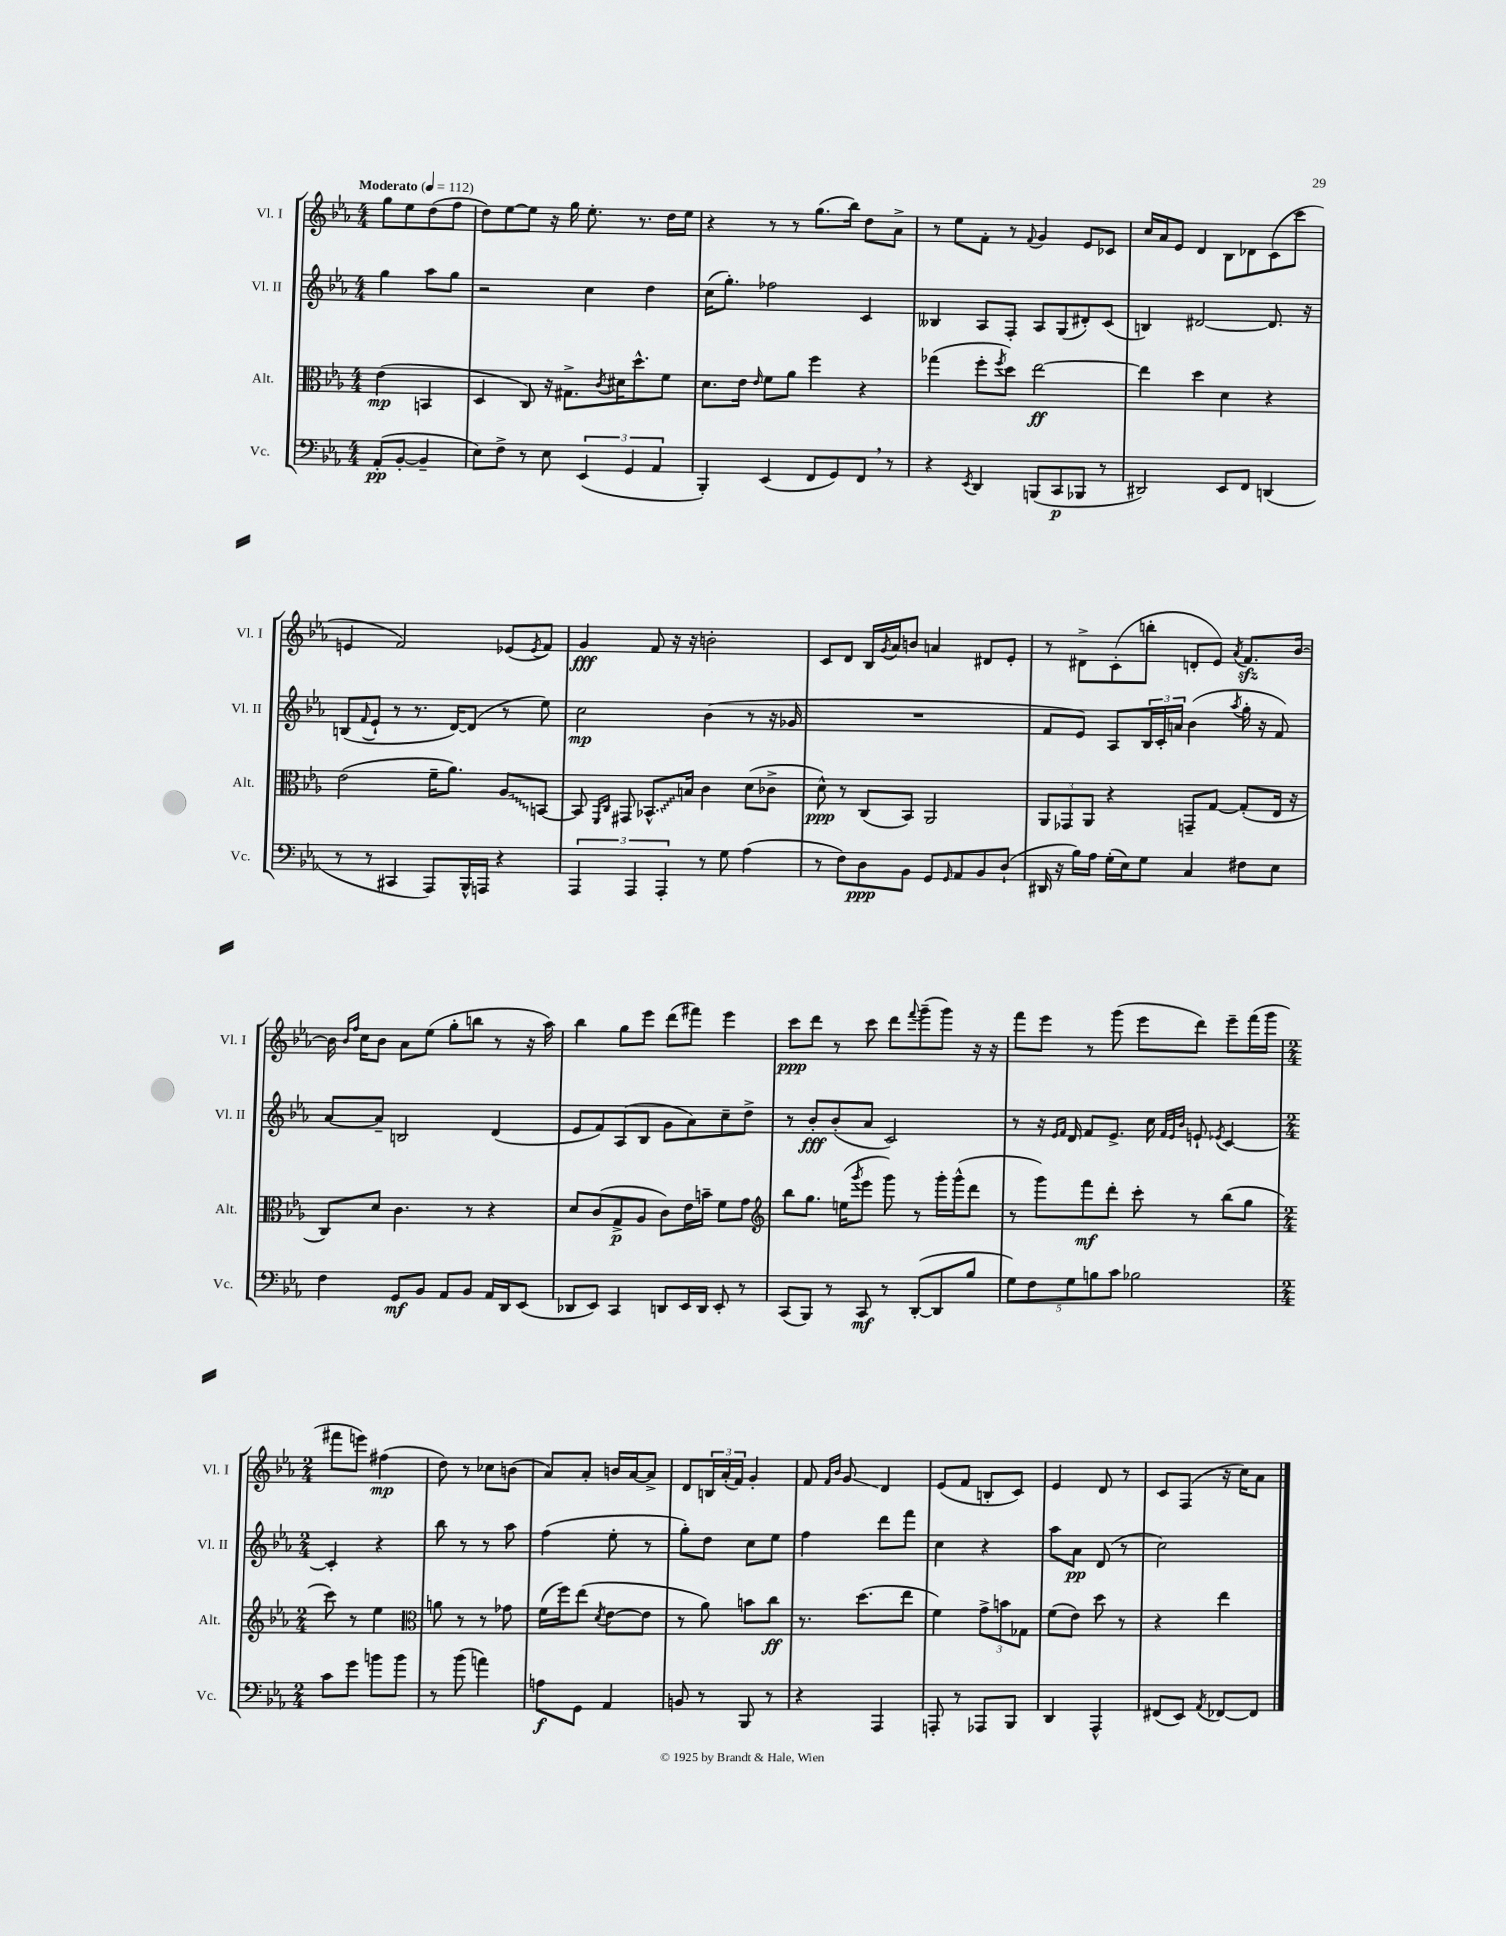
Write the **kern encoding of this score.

**kern	**kern	**kern	**kern
*staff4	*staff3	*staff2	*staff1
*clefF4	*clefC3	*clefG2	*clefG2
*k[b-e-a-]	*k[b-e-a-]	*k[b-e-a-]	*k[b-e-a-]
*M4/4	*M4/4	*M4/4	*M4/4
*MM112	*MM112	*MM112	*MM112
(8AA-'/L	(4e-\	4gg\	8gg\L
[8BB-'/J	.	.	8ee-\
4BB-~/]	4BB/	8aa-\L	(8dd\
.	.	8gg\J	8ff\J
=	=	=	=
8E-\L)	4D/	2r	8dd\L)
8F^\J	.	.	[8ee-\
8r	8C/)	.	8ee-\]J
8E-\	16r	.	16r
.	8.G#^\L	.	16gg\
(6EE-/	.	4cc\	8.ee-'\
.	8qc/	.	.
.	16d#\K	.	.
6GG/	.	.	.
.	8.dd^^\	.	8.r
.	.	4dd\	.
6AA-/	.	.	.
.	8f\J	.	16dd\LL
.	.	.	16ee-\JJ
=	=	=	=
4BBB-'/)	8.d\L	(16cc\LK	4r
.	.	8.gg'\J)	.
.	16e-\Jk	.	.
.	16qqe-/	.	.
(4EE-/	8f\L	2ff-\	8r
.	8a-\J	.	8r
8FF/L	4ff\	.	(8.gg\L
8GG/)	.	.	.
.	.	.	16bb-\Jk)
8FF/J	4r	4c/	8dd\L
8r	.	.	8a-^\J
=	=	=	=
4r	(4gg-\	4B--/	8r
.	.	.	8ee-\L
8qEE-/	.	.	.
4DD/	8ff'\L	8A-/L	8f'\J
.	8qff/	.	.
.	8dd\J)	8F'/J	8r
.	.	.	8qqf/
(8BBB/L	[2ee-\	8A-/L	4g/
8CC/	.	(8G/	.
8BBB-/J	.	8d#'/)	8e-/L
8r	.	(8c/J	8c-/J
=	=	=	=
2DD#/)	4ee-\]	4B/)	16cc/LL
.	.	.	16a-/J
.	.	.	8e-/J
.	4dd\	[2d#/	4d/
8EE-/L	4d\	.	8B-\L
8FF/J	.	.	8d-\
(4DD/	4r	8.d#/]	(8c\
.	.	.	8ccc\J
.	.	16r	.
=	=	=	=
8r	(2e-\	(8B/L	4e/
.	.	8qqf/	.
8r	.	8e-`/J	.
4CC#/	.	8r	2f/)
.	.	8.r	.
8AAA-/L)	16f~\LK	.	.
.	8.a-\J)	[16d/LK)	.
16BBB-^^/L	.	(8d/]J	.
16AAA/JJ	.	.	.
4r	8A-/L	8r	(8e-/L
.	.	.	8qe-/
.	[8BB/J	8ee-\)	8f/J)
=	=	=	=
6AAA-/	8BB/]	2cc\	4g/
.	16qqFF/LL	.	.
.	16qqC/JJ	.	.
.	8GG#/	.	.
6AAA-/	.	.	.
.	8.BB-^^/L	.	8f/
6AAA-'/	.	.	.
.	.	.	16r
.	16B/Jk	.	16r
8r	4c\	(4b-\	2b'\
8G\	.	.	.
(4A-\	(8d\L	8r	.
.	8c-^\J	16r	.
.	.	16g-/	.
=	=	=	=
8r	8d^^\)	1r	8c/L
8F\L)	8r	.	8d/J
8D\	(8C/L	.	16B-/LL
.	.	.	8qg/
.	.	.	16a-/J
8BB-\J	8BB-/J)	.	8b/J
8GG/L	2AA-/	.	4a/
16qqGG/	.	.	.
8AA-/	.	.	.
8BB-/	.	.	8d#/L
(8D`/J	.	.	8e-'/J
=	=	=	=
16DD#/	12AA-/L	8f/L	8r
16r	.	.	.
.	12GG-/	.	.
16B-\LL)	.	8e-/J)	8d#^\L
.	12AA-/J	.	.
16A-\JJ	.	.	.
(16G'\LL	4r	8A-/L	(8c'\
16E-\J)	.	.	.
8G\J	.	24B-/L	8bb'\J
.	.	24c'/	.
.	.	24a/JJ	.
4C/	8GG~/L	(4b-\	8d'/L
.	[8G/J	.	8e-/J)
.	.	8qaa-/	8qa-/
8F#\L	(8G'/]L	16gg'\	8.f/L
.	.	16r	.
8E-\J	16E-/Jk	8f/)	.
.	16r	.	[16b-/Jk
=	=	=	=
4F\	8C/L)	[8a-/L	16b-\]
.	.	.	16qqb-/LL
.	.	.	16qqff/JJ
.	.	.	16cc\LK
.	8d/J	8a-~/]J	8b-\J
8GG/L	4.c\	2B/	8a-\L
8BB-/J	.	.	(8ee-\J
8AA-/L	.	.	8gg'\L
8BB-/J	8r	.	8bb\J
16AA-/LL	4r	(4d/	8r
16DD/J	.	.	.
(8EE-/J	.	.	16r
.	.	.	16aa-\)
=	=	=	=
8DD-/L	8d/L	8e-/L	4bb-\
8EE-/J)	(8c/	8f/)	.
4CC/	8G^/	(8A-/	8gg\L
.	8A-/J	8B-/J	8eee-\J
8DD/L	8c\L)	8g\L	(8ddd\L
16EE-/L	16e-\L	8a-\)	8fff#\J)
16DD/JJ	16b~\JJ	.	.
8EE-'/	8f\L	8cc~\	4eee-\
8r	8g\J	8dd^\J	.
=	=	=	=
*	*clefG2	*	*
(8CC/L	8bb-\L	8r	8ccc\L
8BBB-/J)	8.gg\J	8b-'/L	8ddd\J
8r	.	(8b-'/	8r
.	(16ee\LK	.	.
.	8qggg/	.	.
8CC/	8eee-\J	8a-/J	8ccc\
8r	8ggg\)	2c/)	8ddd\L
.	.	.	8qqfff/
([8DD'/L	8r	.	(8ggg~\
8DD/]	16ggg'\LL	.	8ggg\J)
.	(16ggg^^\J	.	.
8B-/J	8ddd\J	.	16r
.	.	.	16r
=	=	=	=
10G\L)	8r	8r	8fff\L
10F\	.	.	.
.	8ggg\L)	16r	8eee-\J
.	.	16qqe-/LL	.
.	.	16qqf/JJ	.
.	.	16d/	.
10G\	.	.	.
.	8fff\	8f/L	8r
10B\	.	.	.
.	8ddd'\J	8.e-^/J	(8ggg\
10c\J	.	.	.
2B-\	8ccc'\	.	8eee-\L
.	.	16cc\	.
.	.	32qqf/LLL	.
.	.	32qqe-/	.
.	.	32qqb-/JJJ	.
.	8r	8e`/	8ddd\J)
.	.	8qe-/	.
.	(8bb-\L	[4c/	8eee-~\L
.	8gg\J	.	(16fff\L
.	.	.	16ggg\JJ
=	=	=	=
*M2/4	*M2/4	*M2/4	*M2/4
8c\L	8ccc\)	4c'/]	8fff#\L
8g\J	8r	.	8eee\J)
8b\L	4ee-\	4r	(4ff#\
8b\J	.	.	.
=	=	=	=
*	*clefC3	*	*
8r	8a\	8bb-\	8dd\)
(8b-\	8r	8r	8r
4a\)	8r	8r	8cc-\L
.	8g-\	8aa-\	(8b\J
=	=	=	=
8A\L	(16f\LL	(4ff\	8a-/L)
.	16ff\J)	.	.
8GG\J	(8ee-\J	.	8a-'/J
.	8qd/	.	.
4AA-/	[8e-\L	8ee-'\	16b/LL
.	.	.	[16a-/J
.	8e-\]J	8r	8a-^/]J
=	=	=	=
8BB/	8r	8gg'\L)	8d/L
8r	8a-\)	8dd\J	24B/L
.	.	.	(24a-'/
.	.	.	24f/JJ)
8BBB-/	8b\L	8cc\L	4g'/
8r	8cc\J	8ee-\J	.
=	=	=	=
4r	8.r	4ff\	8f/
.	.	.	16qqf/LL
.	.	.	16qqb-/JJ
.	.	.	8g/
.	(8.dd\L	.	.
4AAA-/	.	8ddd\L	4d/
.	8ee-\J	8fff\J	.
=	=	=	=
8AAA'/	4f\)	4cc\	(8e-/L
8r	.	.	8f/J
8AAA-/L	12g^\L	4r	8B'/L
.	12b\	.	.
8BBB-/J	.	.	8c/J)
.	12G-\J	.	.
=	=	=	=
4DD/	(8f\L	8aa-\L	4e-/
.	8e-\J)	8a-\J	.
4AAA-^^/	8dd\	(8d/	8d/
.	8r	8r	8r
=	=	=	=
(8FF#/L	4r	2cc\)	8c/L
8EE-/J)	.	.	(8F/J
8qAA-/	.	.	.
[8FF-/L	4ee-\	.	16r
.	.	.	16cc\LK)
8FF-/]J	.	.	8a-\J
==	==	==	==
*-	*-	*-	*-
